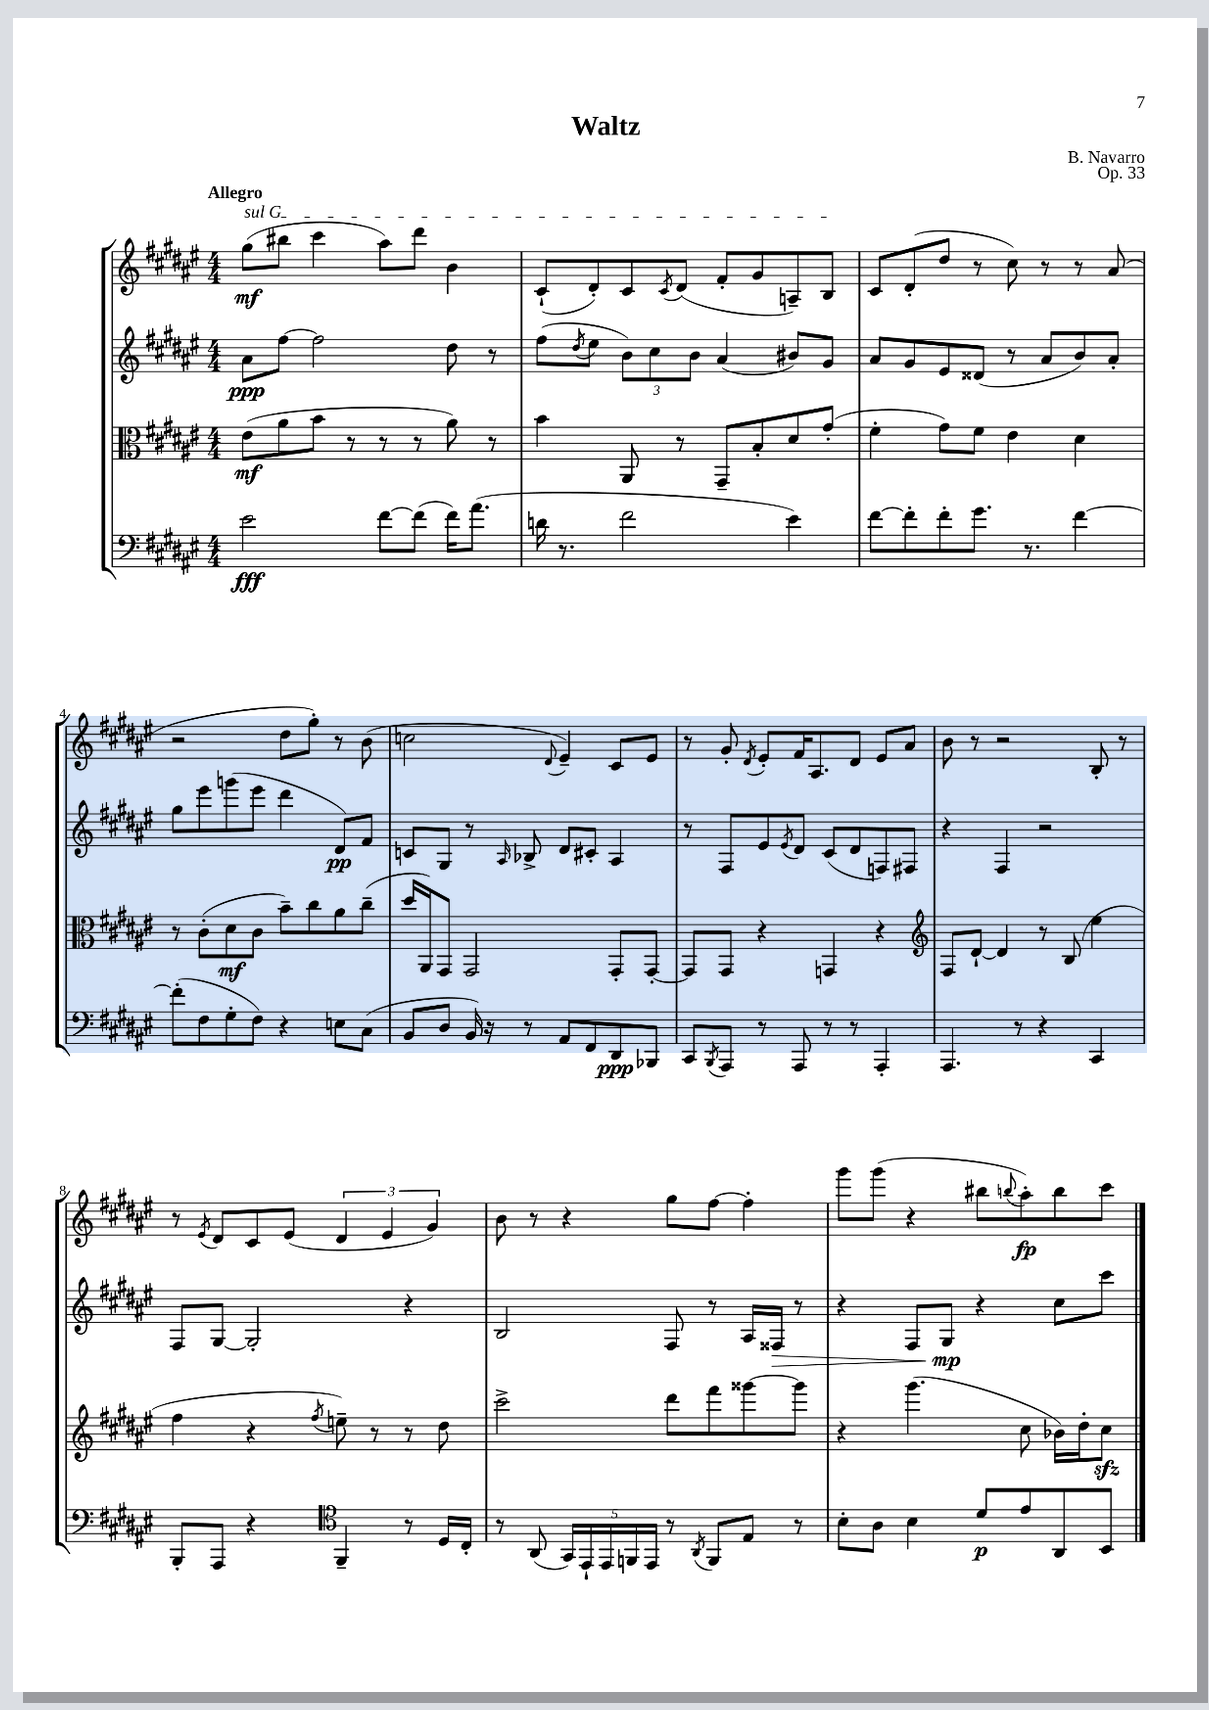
\header { title = "Waltz" composer = "B. Navarro" opus = "Op. 33" }
<<
\new StaffGroup <<
\new Staff = "s0" {
    \clef treble \key fis \major \numericTimeSignature \time 4/4 \tempo "Allegro"
    \once \override TextSpanner.bound-details.left.text = \markup { \italic "sul G" } gis''8\mf\startTextSpan( bis''8 cis'''4 ais''8) dis'''8 b'4 |
    cis'8-!( dis'8-.) cis'8 \acciaccatura { cis'8 } dis'8( fis'8-. gis'8 a8--) b8\stopTextSpan |
    cis'8 dis'8-.( dis''8 r8 cis''8) r8 r8 ais'8( |
    r2 dis''8 gis''8-.) r8 b'8( |
    c''2 \appoggiatura { dis'8 } eis'4--) cis'8 eis'8 |
    r8 gis'8-. \acciaccatura { dis'8 } eis'8-. fis'16 ais8. dis'8 eis'8 ais'8 |
    b'8 r8 r2 b8-. r8 |
    r8 \acciaccatura { eis'8 } dis'8 cis'8 eis'8( \tuplet 3/2 { dis'4 eis'4 gis'4) } |
    b'8 r8 r4 gis''8 fis''8~ fis''4-. |
    gis'''8 gis'''8( r4 bis''8 \appoggiatura { b''8 } ais''8-.\fp) b''8 cis'''8 \bar "|." |
}
\new Staff = "s1" {
    \clef treble \key fis \major \numericTimeSignature \time 4/4
    ais'8\ppp fis''8~ fis''2 dis''8 r8 |
    fis''8( \acciaccatura { dis''8 } eis''8 \tuplet 3/2 { b'8) cis''8 b'8 } ais'4( bis'8) gis'8 |
    ais'8 gis'8 eis'8 disis'8( r8 ais'8 b'8) ais'8-. |
    gis''8 eis'''8 g'''8( eis'''8 dis'''4 dis'8\pp) fis'8 |
    c'8 gis8 r8 \grace { ais16 } bes8-> dis'8 cis'8-. ais4 |
    r8 fis8 eis'8 \acciaccatura { eis'8 } dis'8 cis'8( dis'8 f8) fis8 |
    r4 fis4 r2 |
    fis8 gis8~ gis2-. r4 |
    b2 fis8 r8 ais16 fisis16\> r8 |
    r4 fis8 gis8\mp\! r4 cis''8 cis'''8 \bar "|." |
}
\new Staff = "s2" {
    \clef alto \key fis \major \numericTimeSignature \time 4/4
    eis'8\mf( ais'8 b'8 r8 r8 r8 ais'8) r8 |
    b'4 ais,8 r8 gis,8-- b8-. dis'8 gis'8-.( |
    fis'4-. gis'8) fis'8 eis'4 dis'4 |
    r8 cis'8-.( dis'8\mf cis'8 b'8--) cis''8 ais'8 cis''8--( |
    dis''16 ais,16) gis,8 gis,2 gis,8-. gis,8~-. |
    gis,8 gis,8 r4 g,4 r4 |
    \clef treble fis8 dis'8~-! dis'4 r8 b8( eis''4 |
    fis''4 r4 \acciaccatura { fis''8 } e''8--) r8 r8 dis''8 |
    cis'''2-> dis'''8 fis'''8 gisis'''8~ gisis'''8 |
    r4 gis'''4.( cis''8 bes'16) dis''16-. cis''8\sfz \bar "|." |
}
\new Staff = "s3" {
    \clef bass \key fis \major \numericTimeSignature \time 4/4
    eis'2\fff fis'8~ fis'8( fis'16) ais'8.( |
    d'16 r8. fis'2 eis'4) |
    fis'8~ fis'8-. fis'8-. gis'8. r8. fis'4~ |
    fis'8-.( fis8 gis8-. fis8) r4 e8 cis8( |
    b,8 dis8 b,16) r16 r8 ais,8 fis,8 dis,8\ppp bes,,8 |
    cis,8 \acciaccatura { b,,8 } ais,,8 r8 ais,,8 r8 r8 ais,,4-. |
    ais,,4. r8 r4 cis,4 |
    b,,8-. ais,,8 r4 \clef tenor fis,4-- r8 dis16 cis16-. |
    r8 ais,8( \tuplet 5/4 { gis,16) eis,16-! eis,16 f,16 eis,16 } r8 \acciaccatura { ais,8 } f,8 eis8 r8 |
    b8-. ais8 b4 dis'8\p eis'8 ais,8 b,8 \bar "|." |
}
>>
>>
